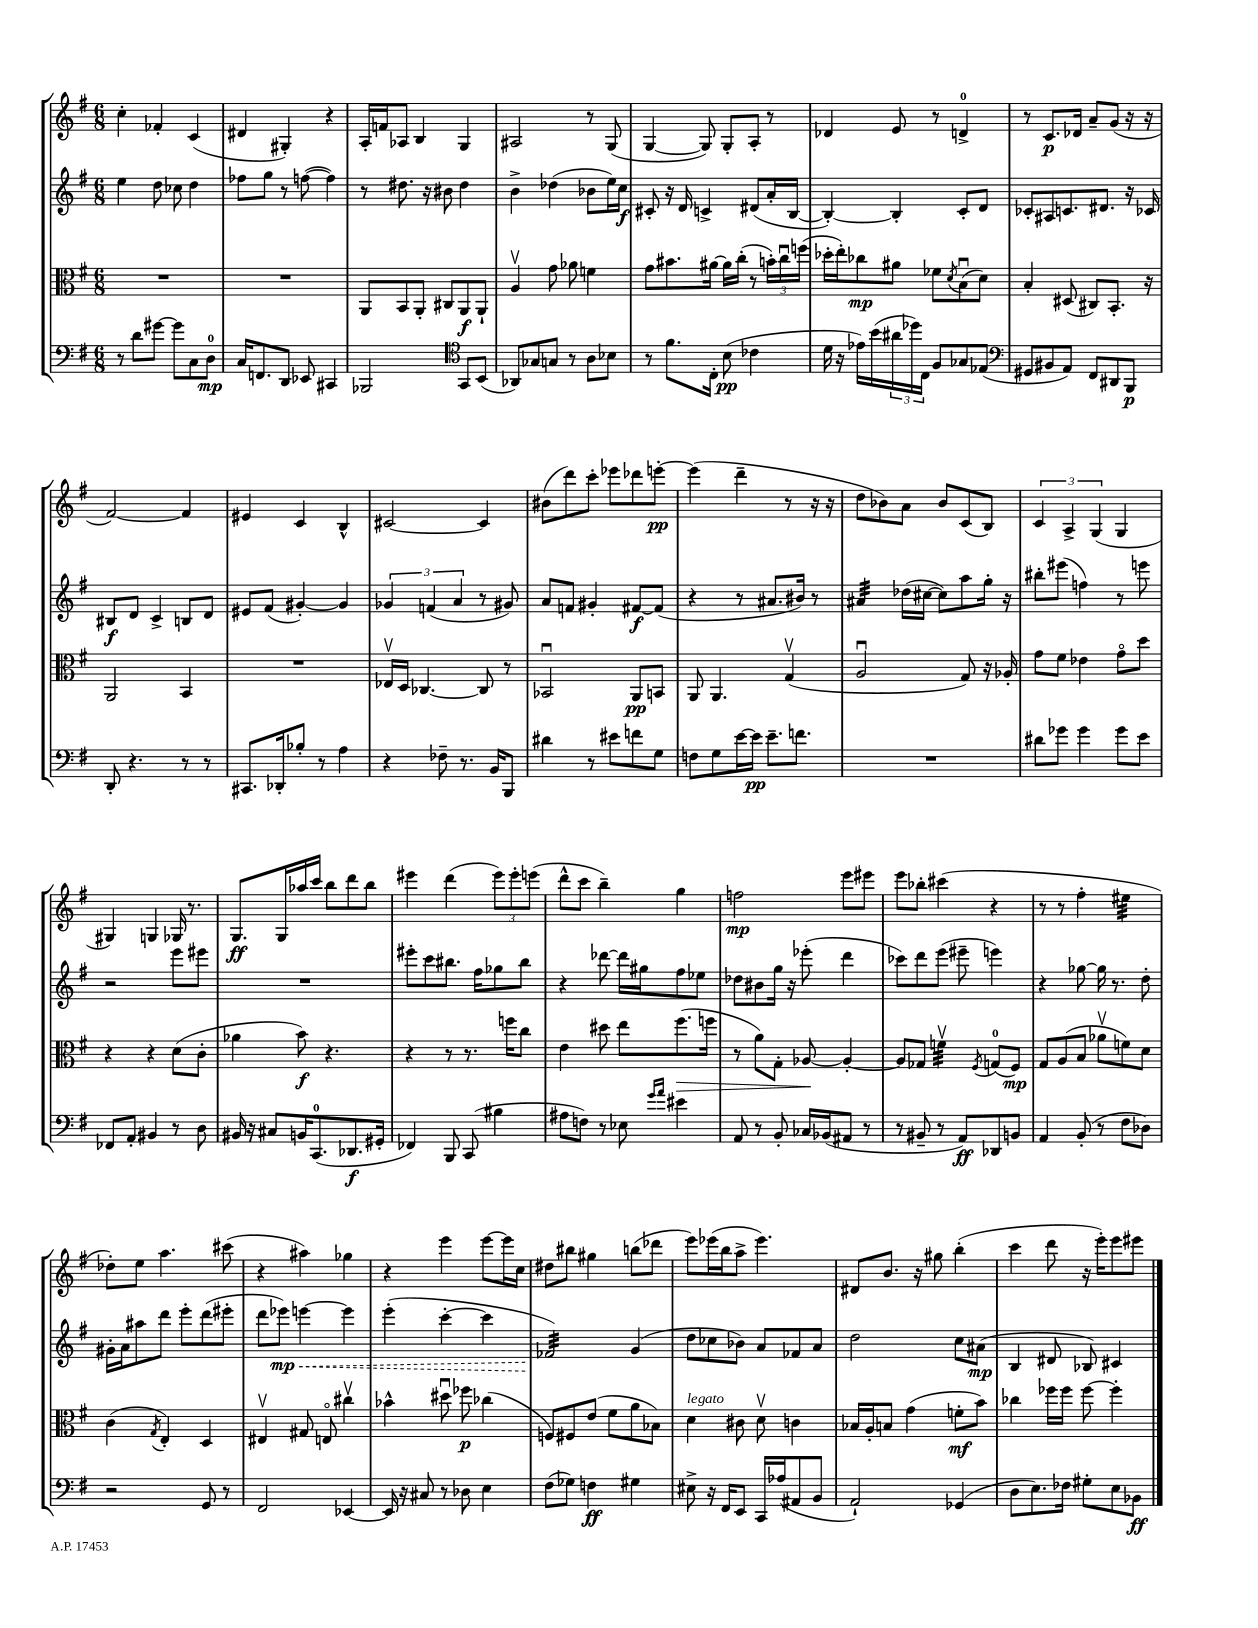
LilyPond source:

<<
\new StaffGroup <<
\new Staff = "s0" {
    \clef treble \key g \major \numericTimeSignature \time 6/8
    c''4-. fes'4-. c'4( |
    dis'4 gis4-.) r4 |
    a16-. f'16 aes8 b4 g4 |
    ais2 r8 g8( |
    g4~ g8) g8-. a8-. r8 |
    des'4 e'8 r8 d'4-0-> |
    r8 c'8.\p des'16 a'8-- g'8( r16 r16 |
    fis'2~) fis'4 |
    eis'4 c'4 b4-^ |
    cis'2~ cis'4 |
    bis'8( d'''8) c'''8-. ees'''8 des'''8 e'''8~-.\pp |
    e'''4( d'''4-- r8 r16 r16 |
    d''8 bes'8) a'8 bes'8 c'8( b8) |
    \tuplet 3/2 { c'4 a4-> g4( } g4 |
    gis4) g4 ges16 r8. |
    g8.\ff g16 aes''16 c'''16 b''8 d'''8 b''8 |
    eis'''4 d'''4( \tuplet 3/2 { eis'''8) eis'''8-. e'''8( } |
    d'''8-^ c'''8 b''4--) g''4 |
    f''2\mp e'''8 eis'''8 |
    e'''8 bes''8-. cis'''4( r4 |
    r8 r8 fis''4-. eis''4:32 |
    des''8-.) e''8 a''4. cis'''8( |
    r4 ais''4) ges''4 |
    r4 e'''4 e'''8~ e'''16 c''16 |
    dis''8 bis''8 gis''4 b''8( des'''8 |
    e'''8) ees'''16( b''16 a''8-> ees'''4.) |
    dis'8 b'8. r16 gis''8 b''4-.( |
    c'''4 d'''8 r16 e'''16-.) e'''8 eis'''8 \bar "|." |
}
\new Staff = "s1" {
    \clef treble \key g \major \numericTimeSignature \time 6/8
    e''4 d''8 ces''8 d''4 |
    fes''8 g''8 r8 f''8~( f''4) |
    r8 dis''8. r16 bis'8 dis''4 |
    b'4-> des''4( bes'8 e''16) c''16\f |
    cis'8-. r16 d'16 c'4-> dis'8( a'16-. b16~ |
    b4~-.) b4-. c'8-. d'8 |
    ces'8-. ais8 c'8. dis'8. r16 ces'16 |
    bis8\f d'8 c'4-> b8 d'8 |
    eis'8 fis'8( gis'4~-.) gis'4 |
    \tuplet 3/2 { ges'4 f'4( a'4 } r8 gis'8) |
    a'8 f'8 gis'4-. fis'8~\f fis'8( |
    r4 r8 ais'8. bis'16) r8 |
    ais'4:32 des''16( cis''16~ cis''8) a''8 g''16-. r16 |
    bis''8-. eis'''8( f''4) r8 e'''8 |
    r2 e'''8 eis'''8 |
    R2. |
    eis'''8-. c'''8 bis''8. fis''16 ges''8 bis''8 |
    r4 des'''8~ des'''16 gis''16 fis''8 ees''8 |
    des''8 bis'8 g''16 r16 ees'''8-.( d'''4 |
    ces'''8) d'''8 e'''8( eis'''8-- e'''4) |
    r4 ges''8~ ges''16 r8. d''8-. |
    gis'16-. a'16 ais''8 d'''8 e'''8-. d'''8( eis'''8-. |
    d'''8 ees'''8\mp) \once \override Hairpin.style = #'dashed-line e'''4~\< e'''4 |
    e'''4-.( c'''4~-. c'''4 |
    fes'2:32\!) g'4( |
    d''8 ces''8 bes'8) a'8 fes'8 a'8 |
    d''2 c''8 ais'8\mp( |
    b4 dis'8 bes8) cis'4 \bar "|." |
}
\new Staff = "s2" {
    \clef alto \key g \major \numericTimeSignature \time 6/8
    R2. |
    R2. |
    a,8 b,8 a,8-. cis8 a,8\f a,8-! |
    a4\upbow g'8 aes'8 f'4 |
    g'8 bis'8. ais'16~ ais'16 c''16-.( r8 \tuplet 3/2 { b'16-.) c''16\downbow f''16( } |
    des''16-. e''16-.) ces''8\mp ais'8 fes'8 \acciaccatura { d'8 } b8\downbow( d'8) |
    b4-. dis8( cis8) b,8.-. r16 |
    a,2 b,4 |
    R2. |
    ees16\upbow d16 ces4.~ ces8 r8 |
    bes,2\downbow a,8\pp b,8 |
    a,8 a,4. g4\upbow( |
    a2\downbow g8) r16 aes16-. |
    g'8 fis'8 ees'4 g'8\flageolet d''8 |
    r4 r4 d'8( c'8-. |
    aes'4 b'8\f) r4. |
    r4 r8 r8. f''16 c''8 |
    e'4 dis''8 e''8 fis''8.\>( f''16 |
    r8 a'8) g8-. aes8~\! aes4~-. |
    aes8 ges8 f'4:32\upbow \acciaccatura { fis8 } g8-0( fis8\mp) |
    g8 a8( b8 aes'8\upbow f'8) d'8 |
    c'4( \acciaccatura { g8 } e4-.) d4 |
    eis4\upbow gis8 e8\flageolet cis''4\upbow |
    bes'4-^ dis''8\downbow fes''8\p ces''4( |
    f8) fis8 e'8( fis'8 a'8 bes8) |
    d'4^\markup { \italic "legato" } cis'8 d'8\upbow c'4 |
    bes16 a16-. b8 g'4( f'8-.\mf b'8) |
    ces''4 fes''16 fes''16 fes''8~ fes''4-. \bar "|." |
}
\new Staff = "s3" {
    \clef bass \key g \major \numericTimeSignature \time 6/8
    r8 d'8 gis'8~ gis'8 c8 d8-0\mp |
    c16 f,8. d,8 ees,8 cis,4 |
    bes,,2 \clef tenor g,8 b,8( |
    aes,8) ges8 g8 r8 a8 bes8 |
    r8 fis'8. c16-. b8\pp( ces'4 |
    d'16 r16 ees'16) b'16( \tuplet 3/2 { ais'16 des''16) c16 } fis8 ges8 ees8( |
    \clef bass gis,8 bis,8 a,8) fis,8 dis,8 b,,8\p |
    d,8-. r4. r8 r8 |
    cis,8. des,16-. bes8-. r8 a4 |
    r4 fes8-- r8. b,16 b,,8 |
    dis'4 r8 eis'8 f'8 g8 |
    f8 g8 e'16~ e'16\pp e'8.-- f'8. |
    R2. |
    dis'8 ges'8 ges'4 ges'8 e'8 |
    fes,8 a,8-. bis,4 r8 d8 |
    bis,16 r16 cis8 b,16 c,8.-0( des,8.\f gis,16-. |
    fes,4) b,,8 c,8( bis4 |
    ais8 f8) r8 ees8 \grace { g'16 a'16 } eis'4 |
    a,8 r8 b,8-. ces16 bes,16( ais,8 r8 |
    r8 bis,8-- r8 a,8\ff) des,8 b,8 |
    a,4 b,8-.( r8 fis8 des8) |
    r2 g,8 r8 |
    fis,2 ees,4~ |
    ees,16 r16 cis8 r8 des8 e4 |
    fis8( ges8) f4\ff gis4 |
    eis8-> r16 fis,16 e,8 c,16 aes16( ais,8 b,8 |
    a,2-!) ges,4( |
    d8 e8.) fes16 gis8-. e8 bes,8\ff \bar "|." |
}
>>
>>
\layout { \context { \Score \remove "Bar_number_engraver" } }
